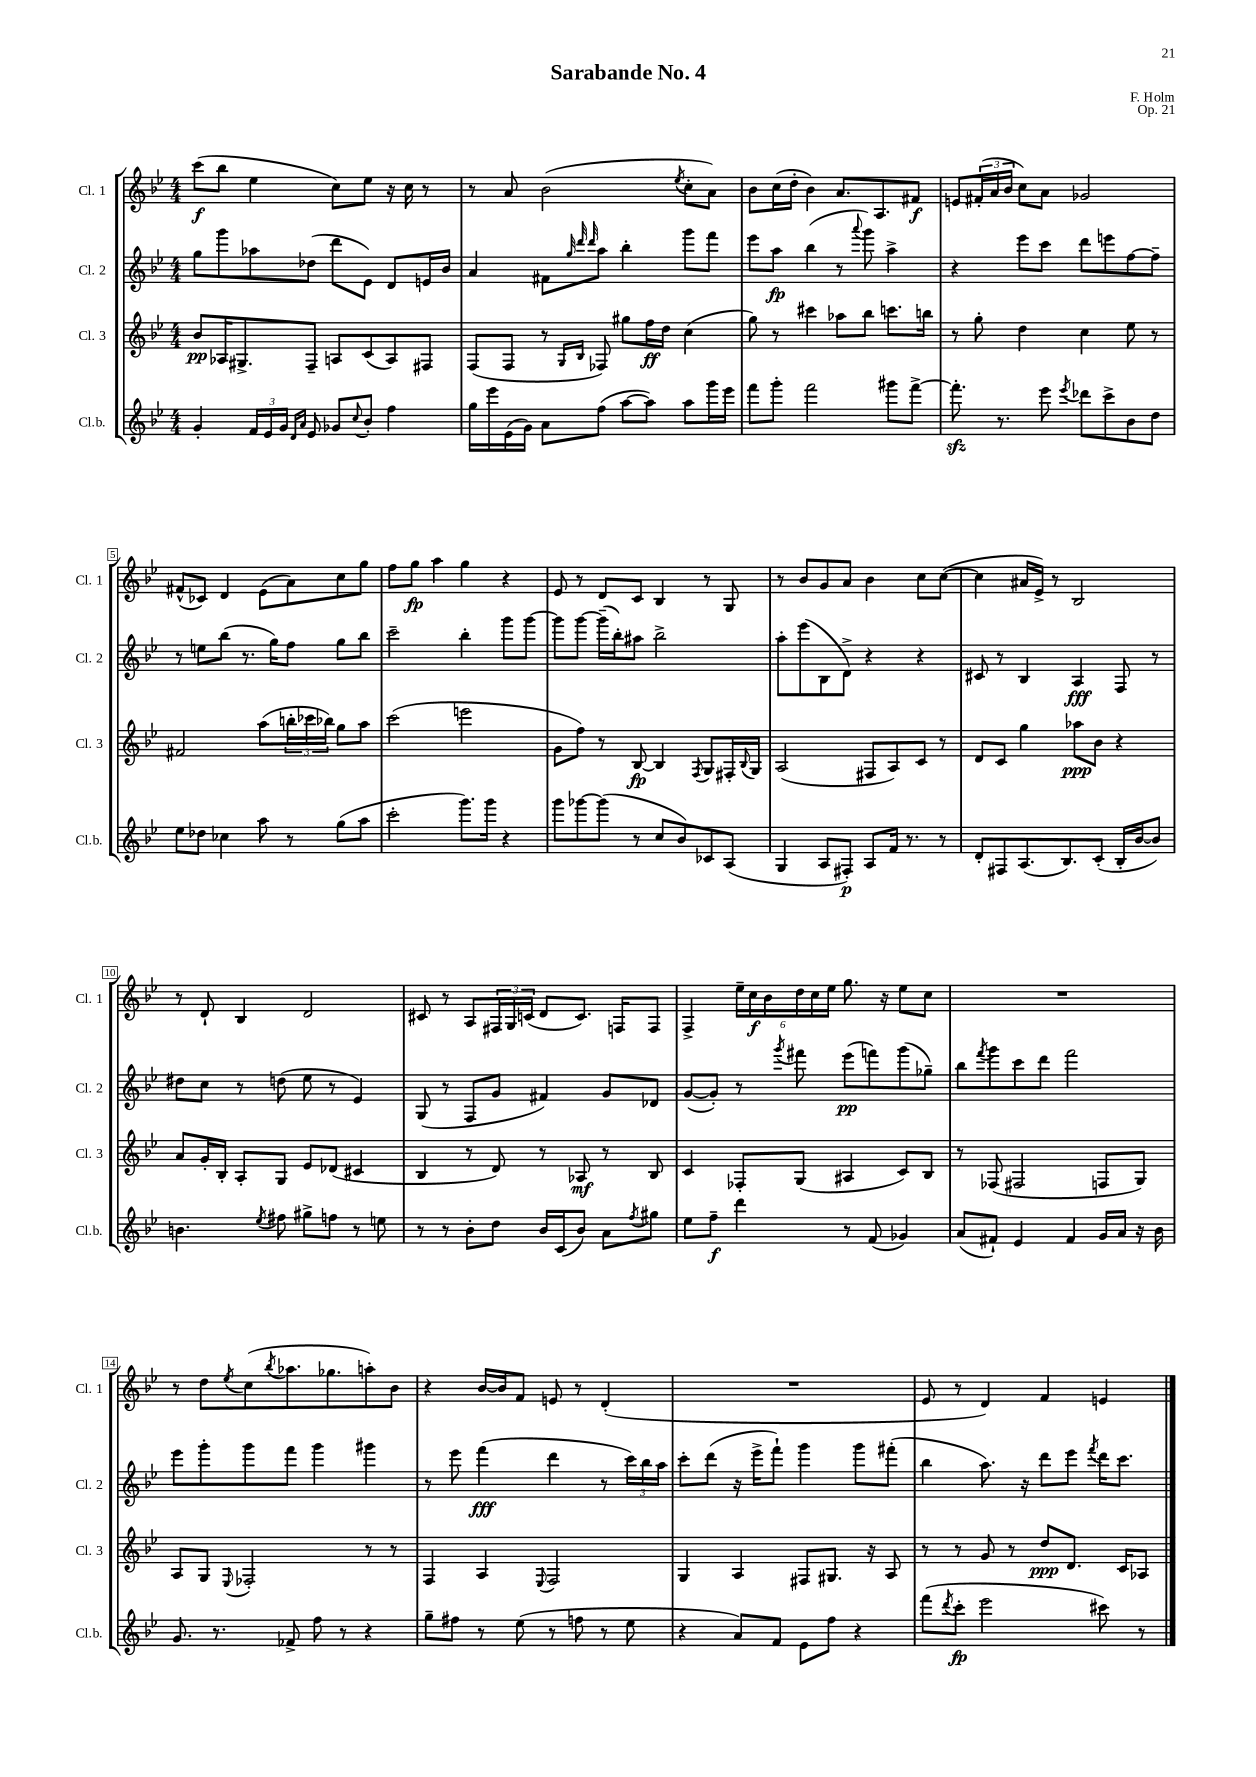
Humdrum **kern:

**kern	**kern	**kern	**kern
*staff4	*staff3	*staff2	*staff1
*clefG2	*clefG2	*clefG2	*clefG2
*k[b-e-]	*k[b-e-]	*k[b-e-]	*k[b-e-]
*M4/4	*M4/4	*M4/4	*M4/4
4g'	8b-	8gg	(8ccc
.	16A-	8ggg	8bb-
.	8.G#^	.	.
24f	.	8aa-	4ee-
24e-	.	.	.
24g	.	.	.
16qqd	.	.	.
16qqa	.	.	.
8e-	8F~	(8dd-	.
8g-	8A	8ddd	8cc)
8qqcc	.	.	.
8b-'	(8c	8e-)	8ee-
4ff	8A)	8d	16r
.	.	.	16cc
.	8F#	16e	8r
.	.	16b-	.
=	=	=	=
16gg	(8F	4a	8r
16eee-	.	.	.
(16e-	8F	.	8a
16g)	.	.	.
8a	8r	8f#	(2b-
.	.	32qqgg	.
.	16qqG	32qqddd	.
.	16qqB-	32qqddd	.
(8ff	8F-)	8aa	.
[8aa	8gg#	4bb-'	.
8aa])	16ff	.	.
.	16dd	.	.
.	.	.	8qee-
8aa	(4cc	8ggg	8cc'
16ggg	.	8fff	8a)
16eee-	.	.	.
=	=	=	=
8fff	8gg)	8eee-	8b-
8ggg'	8r	8aa	(16cc
.	.	.	16dd'
2fff	4ccc#	(4bb-	4b-)
.	8aa-	8r	8.a
.	.	8qqaaa	.
.	8bb-	8ggg)	.
.	.	.	8.A
8ggg#	8.ccc	4aa^	.
[8fff^	.	.	8f#
.	16bb	.	.
=	=	=	=
8.fff']	8r	4r	8e
.	8gg'	.	(24f#'
.	.	.	24a
8.r	.	.	.
.	.	.	24b-
.	4dd	8eee-	8cc)
8eee-	.	8ccc	8a
8qeee-	.	.	.
8ddd-	4cc	8ddd	2g-
8ccc^	.	8eee	.
8b-	8ee-	[8ff	.
8dd	8r	8ff~]	.
=	=	=	=
8ee-	2f#	8r	(8f#^^
8dd-	.	8ee	8c-)
4cc-	.	(8bb-	4d
.	.	8.r	.
8aa	(8aa	.	(8e-
.	.	16gg)	.
8r	24bb'	8ff	8a)
.	24ccc-	.	.
.	24bb-)	.	.
(8gg	8gg	8gg	8cc
8aa	8aa	8bb-	8gg
=	=	=	=
2ccc'	(2ccc	2ccc~	8ff
.	.	.	8gg
.	.	.	4aa
8.ggg)	2eee	4bb-'	4gg
16ggg	.	.	.
4r	.	8ggg	4r
.	.	[8ggg	.
=	=	=	=
8ggg	8g	8ggg]	8e-
[8ggg-	8ff)	[8ggg	8r
(8ggg-]	8r	(16ggg~]	8d
.	.	16bb-')	.
8r	[8B-	8aa#	8c
8cc	4B-]	2bb-^	4B-
8b-)	.	.	.
.	8qF	.	.
8c-	8G	.	8r
(8A	16F#'	.	8G
.	8qqB-	.	.
.	16G	.	.
=	=	=	=
4G	(2A	8aa'	8r
.	.	(8eee-	8b-
8A	.	8B-	8g
8F#')	.	8d^)	8a
8A	8F#	4r	4b-
16f	8A)	.	.
8.r	.	.	.
.	8c	4r	8cc
8r	8r	.	([8cc
=	=	=	=
8d'	8d	8c#	4cc]
8F#	8c	8r	.
(8.A	4gg	4B-	16a#
.	.	.	16e-^)
.	.	.	8r
8.B-)	.	.	.
.	8aa-	4A	2B-
(8c'	8b-	.	.
16B-'	4r	8F	.
[16b-	.	.	.
8b-])	.	8r	.
=	=	=	=
4.b	8a	8dd#	8r
.	16g'	8cc	8d`
.	16B-'	.	.
.	8A'	8r	4B-
8qee-	.	.	.
8ff#	8G	(8dd	.
8gg#^	8e-	8ee-	2d
8ff	(8d-	8r	.
8r	4c#	4e-)	.
8ee	.	.	.
=	=	=	=
8r	4B-	(8G	8c#
8r	.	8r	8r
8b-'	8r	8F	8A
8dd	8d)	8g	24F#
.	.	.	24G
.	.	.	(24c
16b-	8r	4f#)	8d
(16c	.	.	.
8b-)	8A-	.	8.c)
8a	8r	8g	.
.	.	.	16F
8qff	.	.	.
8gg#	8B-	8d-	8F
=	=	=	=
8ee-	4c	([8g	4F^
8ff~	.	8g'])	.
4ddd	8F-'	8r	24ee-~
.	.	.	24cc
.	.	.	24b-
.	.	8qggg	.
.	(8G	8fff#	24dd
.	.	.	24cc
.	.	.	24ee-
8r	4A#	(8eee-	8.gg
(8f	.	8fff)	.
.	.	.	16r
4g-)	8c)	(8ggg	8ee-
.	8B-	8gg-~)	8cc
=	=	=	=
(8a	8r	8bb-	1r
.	.	8qfff	.
8f#`)	(8F-	8ggg	.
4e-	2F#	8ccc	.
.	.	8ddd	.
4f#	.	2fff	.
16g	8F	.	.
16a	.	.	.
16r	8G)	.	.
16b-	.	.	.
=	=	=	=
8.g	8A	8eee-	8r
.	8G	8ggg'	8dd
8.r	.	.	.
.	8qqE-	.	8qee-
.	2F-'	8ggg	(8cc
.	.	.	8qbb-
8f-^	.	8fff	8.aa-
8ff	.	4ggg	.
.	.	.	8.gg-
8r	.	.	.
4r	8r	4ggg#	8aa')
.	8r	.	8b-
=	=	=	=
8gg~	4F	8r	4r
8ff#	.	8eee-	.
8r	4A	(4fff	[16b-
.	.	.	16b-]
(8ee-	.	.	8f
.	8qqE-	.	.
8r	2F	4ddd	8e
8ff	.	.	8r
8r	.	8r	(4d'
8ee-	.	24ccc)	.
.	.	24bb-	.
.	.	24aa	.
=	=	=	=
4r	4G	8ccc'	1r
.	.	(8ddd	.
8a)	4A	16r	.
.	.	16eee-^	.
8f	.	8fff`)	.
8e-	8F#	4ggg	.
8ff	8.G#	.	.
4r	.	8ggg	.
.	16r	.	.
.	8A	(8fff#'	.
=	=	=	=
(8fff	8r	4bb-	8e-
8qddd	.	.	.
8ccc'	8r	.	8r
2eee-	8g	8.aa)	4d)
.	8r	.	.
.	.	16r	.
.	8dd	8ddd	4f
.	8.d	8eee-	.
.	.	8qfff	.
8ccc#)	.	16ddd	4e
.	16c	8.ccc	.
8r	8A-	.	.
==	==	==	==
*-	*-	*-	*-
